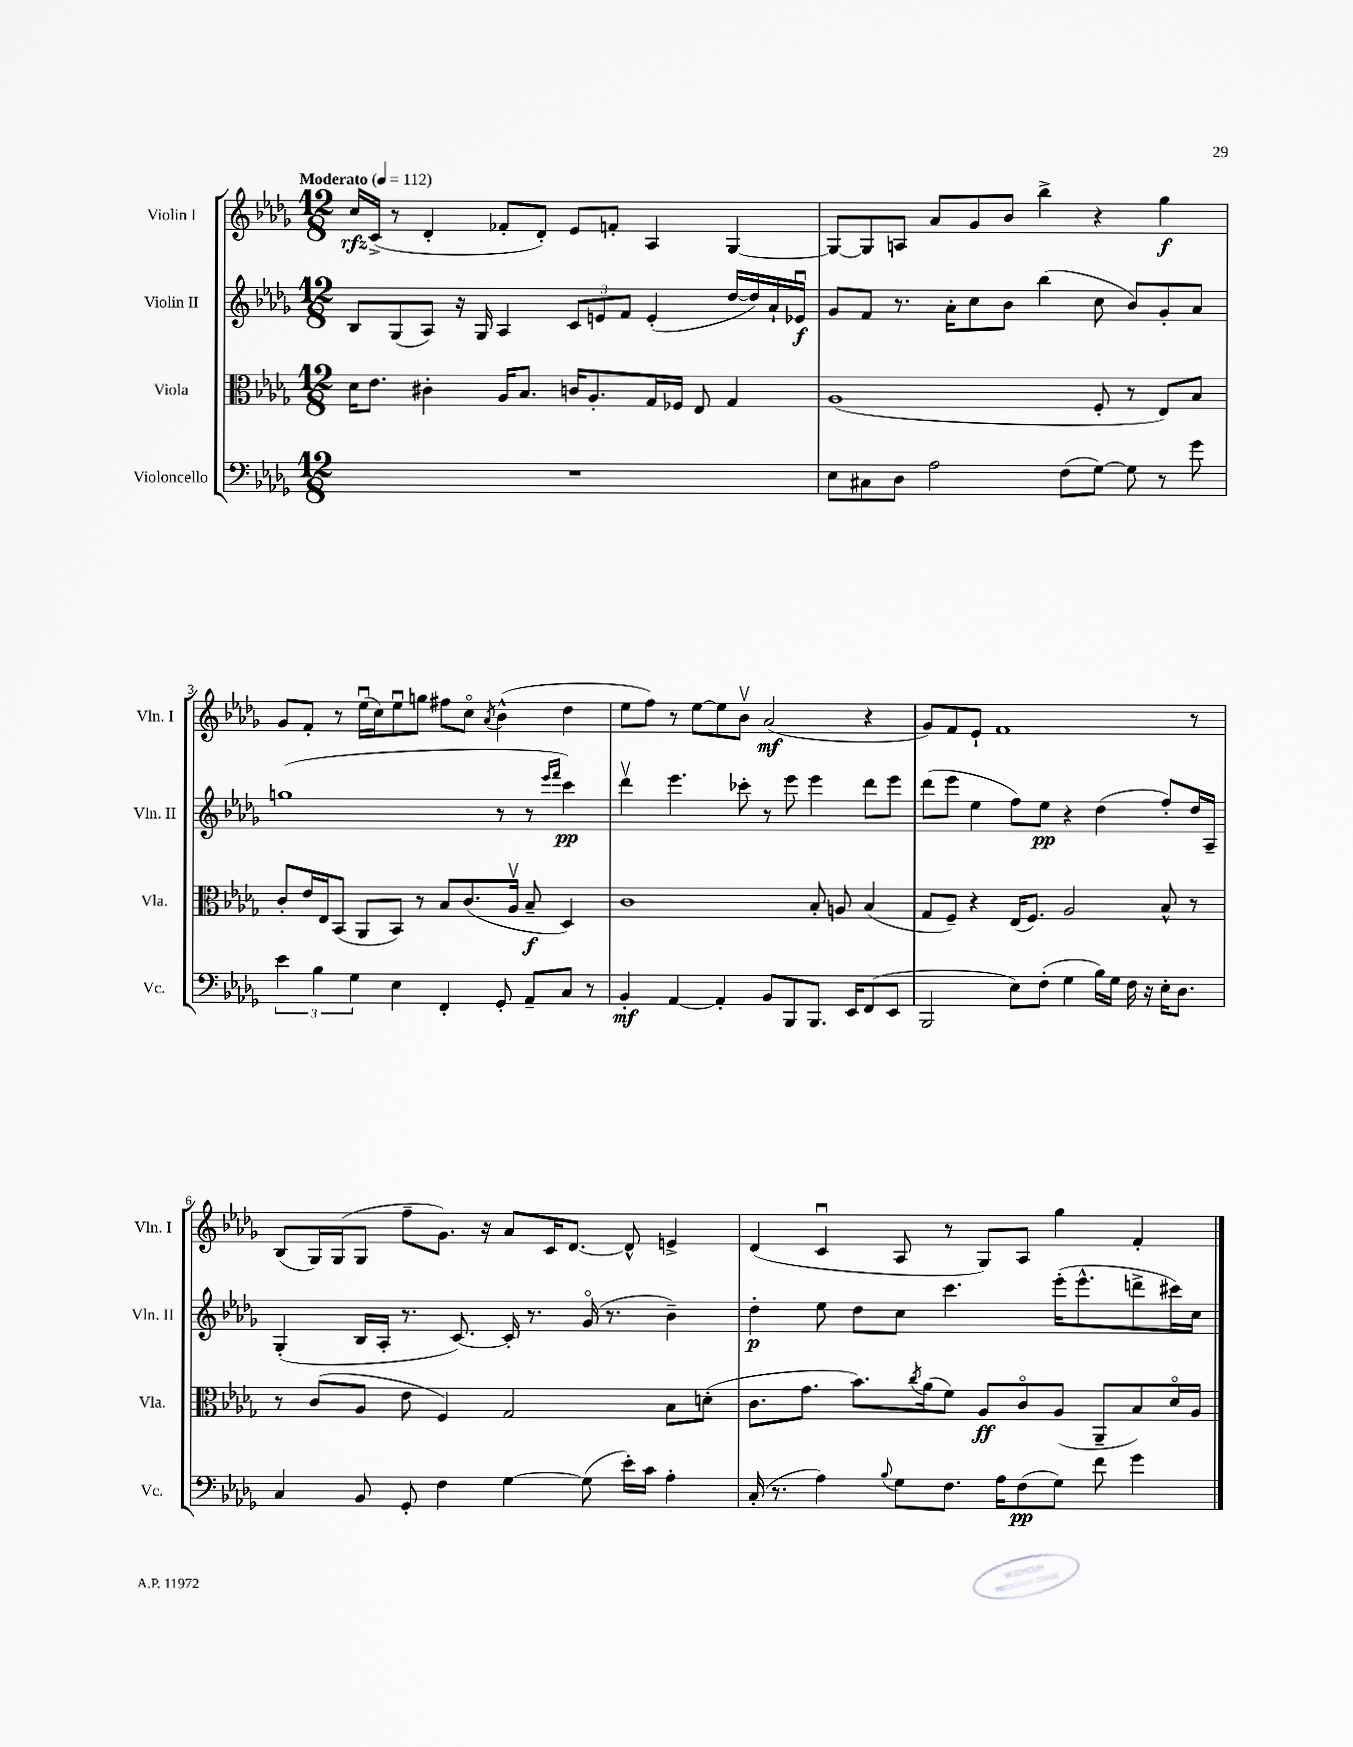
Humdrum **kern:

**kern	**kern	**kern	**kern
*staff4	*staff3	*staff2	*staff1
*clefF4	*clefC3	*clefG2	*clefG2
*k[b-e-a-d-g-]	*k[b-e-a-d-g-]	*k[b-e-a-d-g-]	*k[b-e-a-d-g-]
*M12/8	*M12/8	*M12/8	*M12/8
*MM112	*MM112	*MM112	*MM112
1.r	16d-\LK	8B-/L	16cc/LL
.	8.e-\J	.	(16c^/JJ
.	.	(8G-/	8r
.	4c#'\	8A-/J)	4d-'/
.	.	16r	.
.	.	16G-/	.
.	16A-/LK	4A-/	8f-'/L
.	8.B-/J	.	.
.	.	.	8d-'/J)
.	16c/LK	12c/L	8e-/L
.	8.A-'/	.	.
.	.	12e/	.
.	.	.	8f'/J
.	.	12f/J	.
.	16G-/L	(4e'/	4A-/
.	16F-/JJ	.	.
.	8E-/	.	.
.	4G-/	[16dd-/LL	[4G-/
.	.	16dd-/])	.
.	.	16a-`/	.
.	.	16e-u/JJ	.
=	=	=	=
8E-\L	(1A-	8g-/L	8G-/_L
8C#\	.	8f/J	8G-/]
8D-\J	.	8.r	8A/J
2A-\	.	.	8a-/L
.	.	16a-'\LK	.
.	.	8cc\	8g-/
.	.	8b-\J	8b-/J
.	.	(4bb-\	4bb-^\
(8F\L	.	.	.
[8G-\J)	8F'/	8cc\	4r
8G-\]	8r	8b-/L)	.
8r	8E-/L)	8g-'/	4gg-\
8g-\	8B-/J	8a-/J	.
=	=	=	=
6e-\	8c'/L	(1gg	8g-/L
.	16e-/L	.	8f'/J
6B-\	.	.	.
.	16E-/J	.	.
.	(8BB-/J	.	8r
6G-\	.	.	.
.	8AA-/L	.	(16ee-u\LL
.	.	.	16cc\J)
4E-\	8BB-/J)	.	8ee-u\
.	8r	.	8gg\J
4FF'/	8B-/L	.	8ff#\L
.	(8.c/	.	8cco\J
.	.	.	8qa-/
8GG-'/	.	8r	(4b-^^\
.	16A-v/Jk	.	.
8AA-~/L	8B-~/	8r	.
.	.	16qqeee-/LL	.
.	.	16qqfff/JJ	.
8C/J	4D-/)	4ccc\)	4dd-\
8r	.	.	.
=	=	=	=
4BB-'/	1c	4ddd-v\	8ee-\L
.	.	.	8ff\J)
[4AA-/	.	4.eee-\	8r
.	.	.	[8ee-\L
4AA-'/]	.	.	8ee-\]
.	.	8ccc-'\	8b-v\J
8BB-/L	.	8r	(2a-/
8BBB-/	.	8eee-\	.
8.BBB-/J	8B-'/	4eee-\	.
.	8A/	.	.
16EE-/LK	.	.	.
(8FF/	(4B-/	8ddd-\L	4r
8EE-/J	.	8eee-\J	.
=	=	=	=
2BBB-/	8G-/L	(8ddd-\L	8g-/L)
.	8F~/J)	8eee-\J	8f/
.	4r	4ee-\	8e-`/J
.	.	.	1f
8E-\L)	(16E-/LK	8ff\L)	.
.	8.F/J)	.	.
(8F'\J	.	8ee-\J	.
4G-\	2A-/	4r	.
16B-\LL)	.	(4dd-\	.
16G-\JJ	.	.	.
16F\	.	.	.
16r	.	.	.
16E-'\LK	8B-^^/	8ff'/L)	.
8.D-\J	.	.	.
.	8r	16dd-/L	8r
.	.	16A-~/JJ	.
=	=	=	=
4C/	8r	(4G-'/	(8B-/L
.	(8c/L	.	16G-/L)
.	.	.	(16G-/J
8BB-/	8A-/J	16B-/LL	8G-/J
.	.	16A-'/JJ	.
8GG-'/	8e-\	8.r	8ff~\L
4F\	4F/)	.	8.g-\J)
.	.	[8.c/)	.
.	.	.	16r
[4G-\	2G-/	16c'/]	8a-/L
.	.	8.r	.
.	.	.	16c/K
.	.	.	[8.d-/J
(8G-\]	.	(16g-o/	.
.	.	8.r	.
16e-'\LL)	.	.	8d-^^/]
16c\JJ	.	.	.
4A-'\	8B-\L	4b-~\)	4e^/
.	(8d'\J	.	.
=	=	=	=
(16C'/	8.c\L	4dd-'\	(4d-/
8.r	.	.	.
.	8.g-\J	.	.
4A-\)	.	8ee-\	4cu/
.	8.b-\L)	8dd-\L	.
8qqB-/	.	.	.
8G-\L	.	8cc\J	8A-/
.	8qcc/	.	.
.	(16a-\k	.	.
8.F\J	8f\J)	4.ccc\	8r
.	8A-/L	.	8G-/L)
16A-\LK	.	.	.
(8F\	8co/	.	8A-/J
8G-\J)	(8A-/J	(16eee-'\LK	4gg-\
.	.	8.eee-^^\	.
8f\	8AA-~/L	.	.
4g-\	8B-/)	8ddd^\	4f'/
.	16d-o/L	16ccc#\L)	.
.	16A-/JJ	16cc\JJ	.
==	==	==	==
*-	*-	*-	*-
